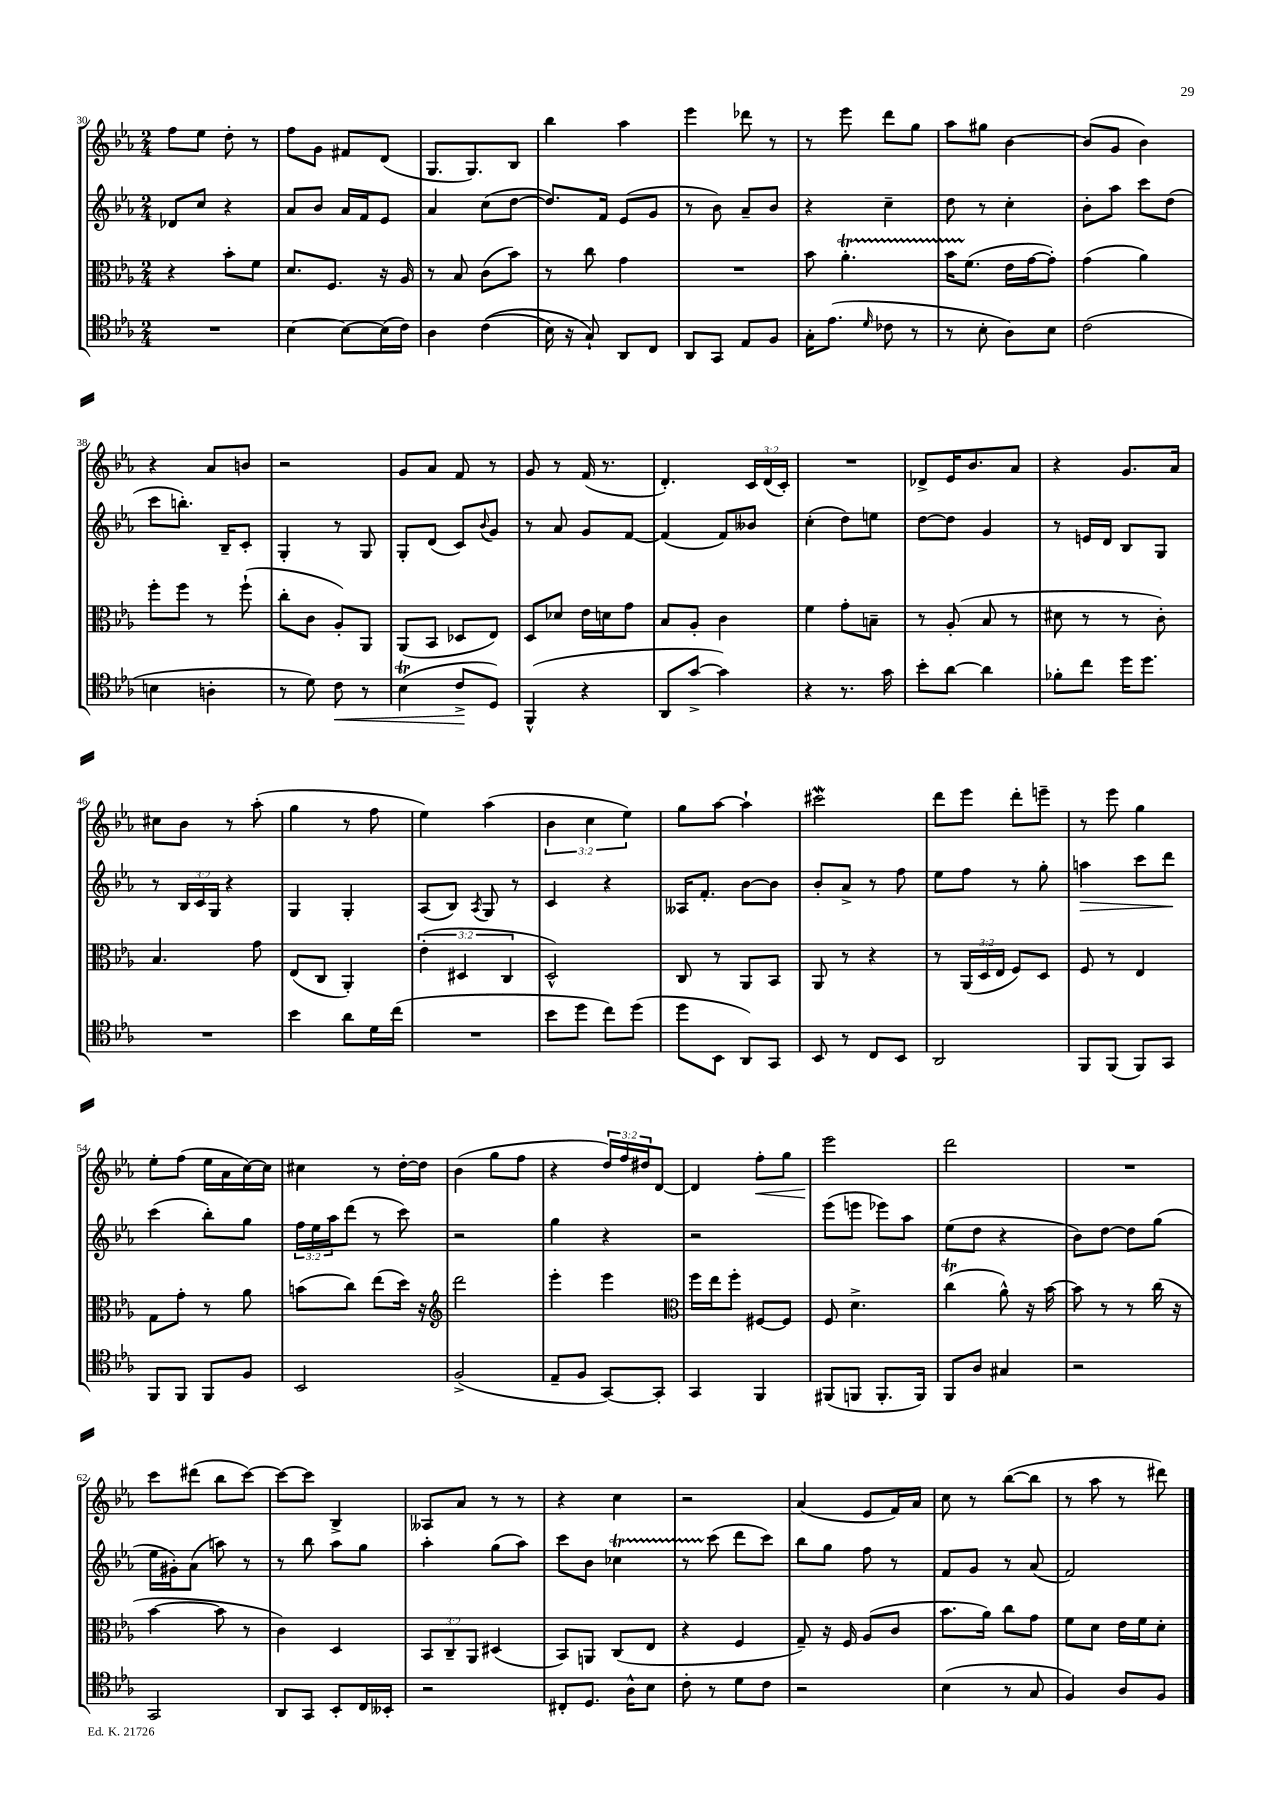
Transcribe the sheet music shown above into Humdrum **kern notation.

**kern	**dynam	**kern	**kern	**dynam	**kern	**dynam
*part4	*part4	*part3	*part2	*part2	*part1	*part1
*staff4	*staff4	*staff3	*staff2	*staff2	*staff1	*staff1
*clefC4	*	*clefC3	*clefG2	*	*clefG2	*
*k[b-e-a-]	*	*k[b-e-a-]	*k[b-e-a-]	*	*k[b-e-a-]	*
*M2/4	*	*M2/4	*M2/4	*	*M2/4	*
=30	=30	=30	=30	=30	=30	=30
2r	.	4r	8d-X/L	.	8ff\L	.
.	.	.	8cc/J	.	8ee-\J	.
.	.	8b-'\L	4r	.	8dd'\	.
.	.	8f\J	.	.	8r	.
=31	=31	=31	=31	=31	=31	=31
[4B-\	.	8.d/L	8a-/L	.	8ff\L	.
.	.	.	8b-/J	.	8g\J	.
.	.	8.F/J	.	.	.	.
8B-\L_	.	.	16a-/LL	.	8f#X/L	.
.	.	.	16f/J	.	.	.
(16B-\L]	.	16r	8e-/J	.	(8d/J	.
16c\JJ)	.	16A-/	.	.	.	.
=32	=32	=32	=32	=32	=32	=32
4A-\	.	8r	4a-/	.	8.G/L	.
.	.	8B-/	.	.	.	.
.	.	.	.	.	8.G/)	.
((4c\	.	(8c\L	(8cc\L	.	.	.
.	.	8b-\J)	[8dd\J	.	8B-/J	.
=33	=33	=33	=33	=33	=33	=33
16B-\)	.	8r	8.dd/L])	.	4bb-\	.
16r	.	.	.	.	.	.
8G`/)	.	8cc\	.	.	.	.
.	.	.	16f/Jk	.	.	.
8AA-/L	.	4g\	(8e-/L	.	4aa-\	.
8C/J	.	.	8g/J	.	.	.
=34	=34	=34	=34	=34	=34	=34
8AA-/L	.	2r	8r	.	4eee-\	.
8GG/J	.	.	8b-\)	.	.	.
8E-/L	.	.	8a-~/L	.	8ddd-X\	.
8F/J	.	.	8b-/J	.	8r	.
=35	=35	=35	=35	=35	=35	=35
16G'\KL	.	8b-\	4r	.	8r	.
(8.e-\J	.	.	.	.	.	.
.	.	4.a-T'\	.	.	8eee-\	.
16qqd/	.	.	.	.	.	.
8c-X\	.	.	4cc~\	.	8ddd\L	.
8r	.	.	.	.	8gg\J	.
=36	=36	=36	=36	=36	=36	=36
8r	.	16b-TTT\KL	8dd\	.	8aa-\L	.
.	.	(8.f\J	.	.	.	.
8B-'\	.	.	8r	.	8gg#X\J	.
8A-\L)	.	16e-\LL	4cc'\	.	[4b-\	.
.	.	[16g\J	.	.	.	.
8B-\J	.	8g'\J])	.	.	.	.
=37	=37	=37	=37	=37	=37	=37
(2c\	.	(4g\	8b-'\L	.	(8b-/L]	.
.	.	.	8aa-\J	.	8g/J	.
.	.	4a-\)	8ccc\L	.	4b-\)	.
.	.	.	(8dd\J	.	.	.
!!LO:LB:g=z
=38	=38	=38	=38	=38	=38	=38
4Bn\	.	8ff'\L	8ccc\L	.	4r	.
.	.	8ff\J	8.bbn'\J)	.	.	.
4An'\	.	8r	.	.	8a-/L	.
.	.	.	16B-~/KL	.	.	.
.	.	(8ff`\	8c'/J	.	8bn/J	.
=39	=39	=39	=39	=39	=39	=39
8r	.	8cc'\L	4G'/	.	2r	.
8d\)	.	8c\J	.	.	.	.
!	!LO:HP:b	!	!	!	!	!
8c\	<	8A-'/L)	8r	.	.	.
8r	.	8AA-/J	8G/	.	.	.
=40	=40	=40	=40	=40	=40	=40
(4B-T\	.	(8AA-/L	8G'/L	.	8g/L	.
.	.	8BB-/J	(8d/J	.	8a-/J	.
8c^/L	.	8D-X/L	8c/L)	.	8f/	.
.	.	.	8qqb-/	.	.	.
8D/J)	[	8E-/J)	8g/J	.	8r	.
=41	=41	=41	=41	=41	=41	=41
(4FF^^/	.	8D/L	8r	.	8g/	.
.	.	8d-X/J	8a-/	.	8r	.
4r	.	16e-\LL	8g/L	.	(16f/	.
.	.	16dn\J	.	.	8.r	.
.	.	8g\J	[8f/J	.	.	.
=42	=42	=42	=42	=42	=42	=42
8AA-/L	.	8B-/L	(4f/]	.	4.d'/)	.
[8g^/J	.	8A-'/J	.	.	.	.
4g\])	.	4c\	8f/L)	.	.	.
.	.	.	8b--X/J	.	24c/LL	.
.	.	.	.	.	(24d/	.
.	.	.	.	.	24c'/JJ)	.
=43	=43	=43	=43	=43	=43	=43
4r	.	4f\	(4cc'\	.	2r	.
8.r	.	8g'\L	8dd\L)	.	.	.
.	.	8Bn~\J	8een\J	.	.	.
16g\	.	.	.	.	.	.
=44	=44	=44	=44	=44	=44	=44
8b-'\L	.	8r	[8dd\L	.	8d-X^/L	.
[8a-\J	.	(8A-'/	8dd\J]	.	16e-/K	.
.	.	.	.	.	8.b-/	.
4a-\]	.	8B-/	4g/	.	.	.
.	.	8r	.	.	8a-/J	.
=45	=45	=45	=45	=45	=45	=45
8f-X'\L	.	8d#X\	8r	.	4r	.
8cc\J	.	8r	16en/LL	.	.	.
.	.	.	16d/JJ	.	.	.
16dd\KL	.	8r	8B-/L	.	8.g/L	.
8.dd\J	.	.	.	.	.	.
.	.	8c'\)	8G/J	.	.	.
.	.	.	.	.	16a-/Jk	.
!!LO:LB:g=z
=46	=46	=46	=46	=46	=46	=46
2r	.	4.B-/	8r	.	8cc#X\L	.
.	.	.	24B-/LL	.	8b-\J	.
.	.	.	24c/	.	.	.
.	.	.	24G/JJ	.	.	.
.	.	.	4r	.	8r	.
.	.	8g\	.	.	(8aa-'\	.
=47	=47	=47	=47	=47	=47	=47
4b-\	.	(8E-/L	4G/	.	4gg\	.
.	.	8C/J	.	.	.	.
8a-\L	.	4AA-'/)	4G'/	.	8r	.
16d\L	.	.	.	.	8ff\	.
(16cc\JJ	.	.	.	.	.	.
=48	=48	=48	=48	=48	=48	=48
2r	.	(6e-'\	(8A-/L	.	4ee-\)	.
.	.	.	8B-/J)	.	.	.
.	.	6D#X/	.	.	.	.
.	.	.	8qA-/	.	.	.
.	.	.	8G/	.	(4aa-\	.
.	.	6C/	.	.	.	.
.	.	.	8r	.	.	.
=49	=49	=49	=49	=49	=49	=49
8b-\L	.	2D^^/)	4c/	.	6b-\	.
8dd\J	.	.	.	.	.	.
.	.	.	.	.	6cc\	.
8cc\L)	.	.	4r	.	.	.
.	.	.	.	.	6ee-\)	.
(8dd\J	.	.	.	.	.	.
=50	=50	=50	=50	=50	=50	=50
8dd\L	.	8C/	16A--X/KL	.	8gg\L	.
.	.	.	8.f'/J	.	.	.
8BB-\J	.	8r	.	.	[8aa-\J	.
8AA-/L)	.	8AA-/L	[8b-\L	.	4aa-`\]	.
8GG/J	.	8BB-/J	8b-\J]	.	.	.
=51	=51	=51	=51	=51	=51	=51
8BB-/	.	8AA-/	8b-'/L	.	2ccc#XW\	.
8r	.	8r	8a-^/J	.	.	.
8C/L	.	4r	8r	.	.	.
8BB-/J	.	.	8ff\	.	.	.
=52	=52	=52	=52	=52	=52	=52
2AA-/	.	8r	8ee-\L	.	8ddd\L	.
.	.	(24AA-/LL	8ff\J	.	8eee-\J	.
.	.	24D/	.	.	.	.
.	.	24E-/JJ	.	.	.	.
.	.	8F/L)	8r	.	8ddd'\L	.
.	.	8D/J	8gg'\	.	8eeen~\J	.
=53	=53	=53	=53	=53	=53	=53
!	!	!	!	!LO:HP:b	!	!
8FF/L	.	8F/	4aan\	>	8r	.
(8FF/J	.	8r	.	.	8eee-\	.
8FF/L)	.	4E-/	8ccc\L	.	4gg\	.
8GG/J	.	.	8ddd\J	.	.	.
.	.	.	.	]	.	.
!!LO:LB:g=z
=54	=54	=54	=54	=54	=54	=54
8FF/L	.	8G\L	(4ccc\	.	8ee-'\L	.
8FF/J	.	8g'\J	.	.	(8ff\J	.
8FF/L	.	8r	8bb-'\L)	.	16ee-\LL	.
.	.	.	.	.	16a-\	.
8F/J	.	8a-\	8gg\J	.	[16cc\)	.
.	.	.	.	.	16cc\JJ]	.
=55	=55	=55	=55	=55	=55	=55
2BB-/	.	(8bn\L	24ff\LL	.	4cc#X\	.
.	.	.	24ee-\	.	.	.
.	.	.	24aa-\J	.	.	.
.	.	8cc\J)	(8ddd\J	.	.	.
.	.	(8ee-\L	8r	.	8r	.
.	.	16dd\Jk)	8ccc\)	.	[16dd'\LL	.
.	.	16r	.	.	16dd\JJ]	.
=56	=56	=56	=56	=56	=56	=56
*	*	*clefG2	*	*	*	*
(2F^/	.	2ddd\	2r	.	(4b-\	.
.	.	.	.	.	8gg\L	.
.	.	.	.	.	8ff\J	.
=57	=57	=57	=57	=57	=57	=57
8E-~/L	.	4eee-'\	4gg\	.	4r	.
8F/J	.	.	.	.	.	.
[8GG/L)	.	4eee-\	4r	.	24dd/LL)	.
.	.	.	.	.	24ff/	.
.	.	.	.	.	24dd#X/J	.
8GG'/J]	.	.	.	.	[8d/J	.
=58	=58	=58	=58	=58	=58	=58
*	*	*clefC3	*	*	*	*
4GG/	.	16ff\LL	2r	.	4d/]	.
.	.	16ee-\J	.	.	.	.
.	.	8ff'\J	.	.	.	.
!	!	!	!	!	!	!LO:HP:b
4FF/	.	[8F#X/L	.	.	8ff'\L	<
.	.	8F#/J]	.	.	8gg\J	.
=59	=59	=59	=59	=59	=59	=59
(8FF#X/L	.	8F/	(8eee-\L	.	2eee-\	.
8FFn/J	.	4.d^\	8eeen\J	.	.	.
8.FF'/L	.	.	8eee-X\L)	.	.	.
.	.	.	8aa-\J	.	.	.
16FF/Jk)	.	.	.	.	.	.
.	.	.	.	.	.	[
=60	=60	=60	=60	=60	=60	=60
8FF/L	.	(4ccT\	(8ee-\L	.	2ddd\	.
8A-/J	.	.	8dd\J	.	.	.
4G#X/	.	8a-^^\)	4r	.	.	.
.	.	16r	.	.	.	.
.	.	[16b-\	.	.	.	.
=61	=61	=61	=61	=61	=61	=61
2r	.	8b-\]	8b-\L)	.	2r	.
.	.	8r	[8dd\J	.	.	.
.	.	8r	8dd\L]	.	.	.
.	.	(16cc\	(8gg\J	.	.	.
.	.	16r	.	.	.	.
!!LO:LB:g=z
=62	=62	=62	=62	=62	=62	=62
2GG/	.	[4b-\	16ee-\LL	.	8ccc\L	.
.	.	.	16g#X'\J)	.	.	.
.	.	.	(8a-\J	.	(8ddd#X\J	.
.	.	8b-\]	8aan\)	.	8bb-\L	.
.	.	8r	8r	.	[8ccc\J)	.
=63	=63	=63	=63	=63	=63	=63
8AA-/L	.	4c\)	8r	.	8ccc\L_	.
8GG/J	.	.	8bb-\	.	8ccc\J]	.
8BB-'/L	.	4D/	8aa-\L	.	4B-^/	.
16C/L	.	.	8gg\J	.	.	.
16BB--X'/JJ	.	.	.	.	.	.
=64	=64	=64	=64	=64	=64	=64
2r	.	12BB-/L	4aa-'\	.	8A--X/L	.
.	.	12C~/	.	.	.	.
.	.	.	.	.	8a-/J	.
.	.	12AA-/J	.	.	.	.
.	.	(4D#X/	(8gg\L	.	8r	.
.	.	.	8aa-\J)	.	8r	.
=65	=65	=65	=65	=65	=65	=65
8C#X'/L	.	8BB-/L)	8ccc\L	.	4r	.
8.D/J	.	8AAn/J	8b-\J	.	.	.
.	.	(8C/L	4cc-XT\	.	4cc\	.
16A-^^\KL	.	.	.	.	.	.
8B-\J	.	8E-/J	.	.	.	.
=66	=66	=66	=66	=66	=66	=66
8c'\	.	4r	8r	.	2r	.
8r	.	.	(8ccc\	.	.	.
8d\L	.	4F/	8ddd\L	.	.	.
8c\J	.	.	8ccc\J)	.	.	.
=67	=67	=67	=67	=67	=67	=67
2r	.	8G~/)	8bb-\L	.	(4a-/	.
.	.	16r	8gg\J	.	.	.
.	.	16F/	.	.	.	.
.	.	(8A-/L	8ff\	.	8e-/L	.
.	.	8c/J	8r	.	16f/L)	.
.	.	.	.	.	16a-/JJ	.
=68	=68	=68	=68	=68	=68	=68
(4B-\	.	8.b-\L	8f/L	.	8cc\	.
.	.	.	8g/J	.	8r	.
.	.	16a-\Jk)	.	.	.	.
8r	.	8cc\L	8r	.	([8bb-\L	.
8G/	.	8g\J	(8a-/	.	8bb-\J]	.
=69	=69	=69	=69	=69	=69	=69
4F/)	.	8f\L	2f/)	.	8r	.
.	.	8d\J	.	.	8aa-\	.
8A-/L	.	16e-\LL	.	.	8r	.
.	.	16f\J	.	.	.	.
8F/J	.	8d'\J	.	.	8ddd#X\)	.
==	==	==	==	==	==	==
*-	*-	*-	*-	*-	*-	*-
